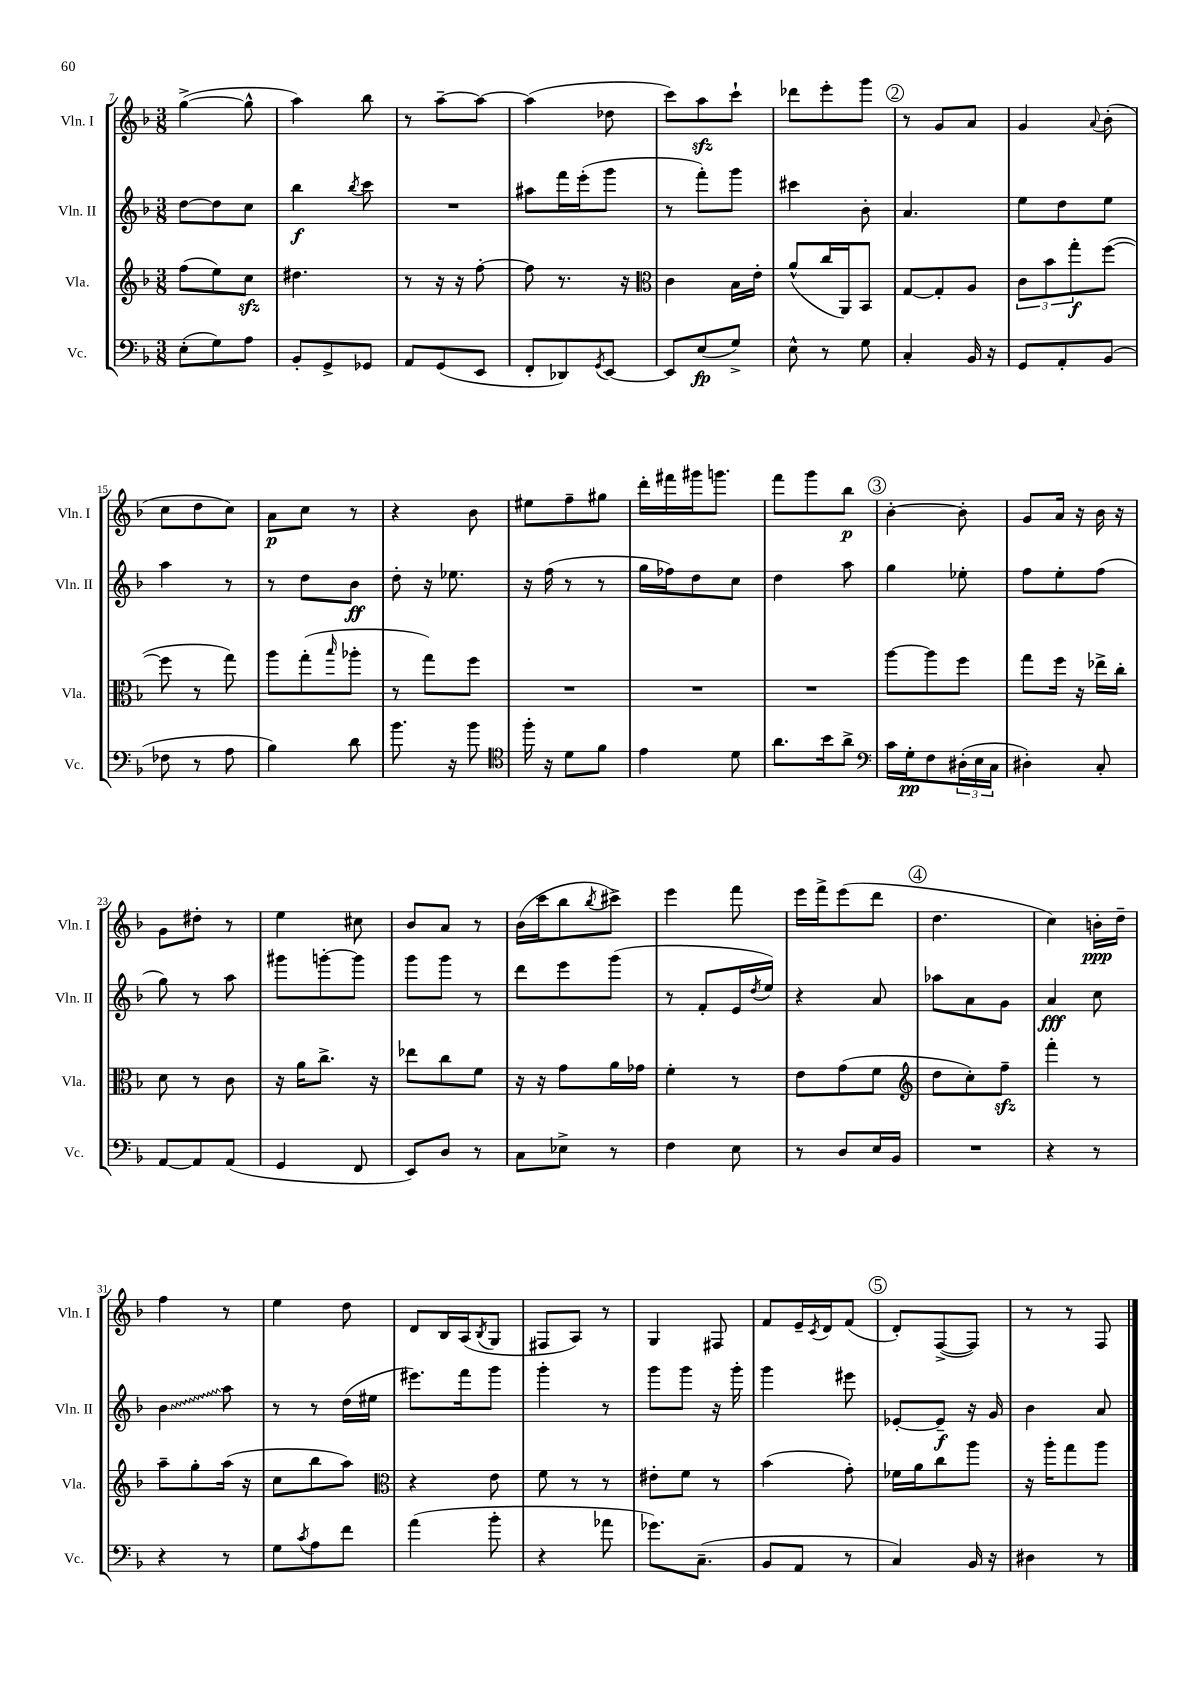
<<
\new StaffGroup <<
\new Staff = "s0" \with { instrumentName = "Vln. I" shortInstrumentName = "Vln. I" } {
    \clef treble \key f \major \numericTimeSignature \time 3/8
    g''4~->( g''8-^ |
    a''4) bes''8 |
    r8 a''8~-- a''8~ |
    a''4( des''8 |
    c'''8) a''8\sfz c'''8-! |
    des'''8 e'''8-. g'''8 |
    \mark \markup { \circle "2" } r8 g'8 a'8 |
    g'4 \appoggiatura { a'8 } bes'8-.( |
    c''8 d''8 c''8) |
    a'8\p c''8 r8 |
    r4 bes'8 |
    eis''8 f''8-- gis''8 |
    d'''16-. fis'''16 gis'''16 g'''8. |
    f'''8 g'''8 bes''8\p |
    \mark \markup { \circle "3" } bes'4~-. bes'8-. |
    g'8 a'16 r16 bes'16 r16 |
    g'8 dis''8-. r8 |
    e''4 cis''8 |
    bes'8 a'8 r8 |
    bes'16( c'''16 bes''8 \acciaccatura { bes''8 } cis'''8->) |
    e'''4 f'''8 |
    e'''16 f'''16-> e'''8( d'''8 |
    \mark \markup { \circle "4" } d''4. |
    c''4) b'16-.\ppp d''16-- |
    f''4 r8 |
    e''4 d''8 |
    d'8 bes16 a16( \acciaccatura { bes8 } g8 |
    fis8 a8) r8 |
    g4 fis8 |
    f'8 e'16-- \acciaccatura { c'8 } d'16 f'8( |
    \mark \markup { \circle "5" } d'8-.) f8~->( f8) |
    r8 r8 f8 \bar "|." |
}
\new Staff = "s1" \with { instrumentName = "Vln. II" shortInstrumentName = "Vln. II" } {
    \clef treble \key f \major \numericTimeSignature \time 3/8
    d''8~ d''8 c''8 |
    bes''4\f \acciaccatura { bes''8 } c'''8 |
    R4. |
    ais''8 f'''16 e'''16-.( g'''8 |
    r8 f'''8-.) g'''8 |
    cis'''4 bes'8-. |
    \mark \markup { \circle "2" } a'4. |
    e''8 d''8 e''8 |
    a''4 r8 |
    r8 d''8 bes'8\ff |
    d''8-. r16 ees''8. |
    r16 f''16( r8 r8 |
    g''16 fes''16) d''8 c''8 |
    d''4 a''8 |
    \mark \markup { \circle "3" } g''4 ees''8-. |
    f''8 e''8-. f''8( |
    g''8) r8 a''8 |
    gis'''8 g'''8~-. g'''8 |
    g'''8 g'''8 r8 |
    d'''8 e'''8 g'''8( |
    r8 f'8-. e'16 \acciaccatura { d''8 } e''16) |
    r4 a'8 |
    \mark \markup { \circle "4" } aes''8 a'8 g'8 |
    a'4\fff c''8 |
    \once \override Glissando.style = #'zigzag bes'4\glissando a''8 |
    r8 r8 d''16( eis''16 |
    eis'''8.) f'''16 g'''8 |
    g'''4-. r8 |
    g'''8 g'''8 r16 g'''16-. |
    g'''4 eis'''8 |
    \mark \markup { \circle "5" } ees'8~-. ees'8--\f r16 g'16 |
    bes'4 a'8 \bar "|." |
}
\new Staff = "s2" \with { instrumentName = "Vla." shortInstrumentName = "Vla." } {
    \clef treble \key f \major \numericTimeSignature \time 3/8
    f''8( e''8) c''8\sfz |
    dis''4. |
    r8 r16 r16 f''8~-. |
    f''8 r8. r16 |
    \clef alto c'4 bes16 e'16-. |
    a'8-^( c''16 a,16) bes,8 |
    \mark \markup { \circle "2" } g8~ g8-. a8 |
    \tuplet 3/2 { c'8 bes'8 g''8-.\f } f''8~( |
    f''8 r8 g''8) |
    a''8 g''8-.( \grace { bes''16 } aes''8-. |
    r8 g''8) f''8 |
    R4. |
    R4. |
    R4. |
    \mark \markup { \circle "3" } a''8~ a''8 f''8 |
    g''8 f''16 r16 ees''16-> c''16-. |
    d'8 r8 c'8 |
    r16 a'16 c''8.-> r16 |
    ees''8 c''8 f'8 |
    r16 r16 g'8 a'16 ges'16 |
    f'4-. r8 |
    e'8 g'8( f'8 |
    \mark \markup { \circle "4" } \clef treble d''8 c''8-.) f''8--\sfz |
    f'''4-. r8 |
    a''8-- g''8-. a''16( r16 |
    c''8 bes''8 a''8) |
    \clef alto r4 e'8 |
    f'8 r8 r8 |
    eis'8-. f'8 r8 |
    bes'4( g'8-.) |
    \mark \markup { \circle "5" } fes'16 a'16 c''8 a''8 |
    r16 a''16-. g''8 a''8 \bar "|." |
}
\new Staff = "s3" \with { instrumentName = "Vc." shortInstrumentName = "Vc." } {
    \clef bass \key f \major \numericTimeSignature \time 3/8
    e8-.( g8) a8 |
    bes,8-. g,8-> ges,8 |
    a,8 g,8( e,8 |
    f,8-. des,8) \acciaccatura { g,8 } e,8~ |
    e,8 e8\fp( g8->) |
    e8-^ r8 g8 |
    \mark \markup { \circle "2" } c4-. bes,16 r16 |
    g,8 a,8-. bes,8( |
    fes8 r8 a8 |
    bes4) d'8 |
    bes'8. r16 bes'8 |
    \clef tenor f''16-. r16 d'8 f'8 |
    e'4 d'8 |
    a'8. bes'16 a'8-> |
    \mark \markup { \circle "3" } \clef bass c'16 g16-.\pp f8 \tuplet 3/2 { dis16-.( e16 c16 } |
    dis4-.) c8-. |
    a,8~ a,8 a,8( |
    g,4 f,8 |
    e,8) d8 r8 |
    c8 ees8-> r8 |
    f4 e8 |
    r8 d8 e16 bes,16 |
    \mark \markup { \circle "4" } R4. |
    r4 r8 |
    r4 r8 |
    g8 \acciaccatura { c'8 } a8 f'8 |
    a'4( bes'8-. |
    r4 aes'8 |
    ges'8.) c8.--( |
    bes,8 a,8 r8 |
    \mark \markup { \circle "5" } c4) bes,16 r16 |
    dis4 r8 \bar "|." |
}
>>
>>
\layout { \context { \Score currentBarNumber = #7 } }
